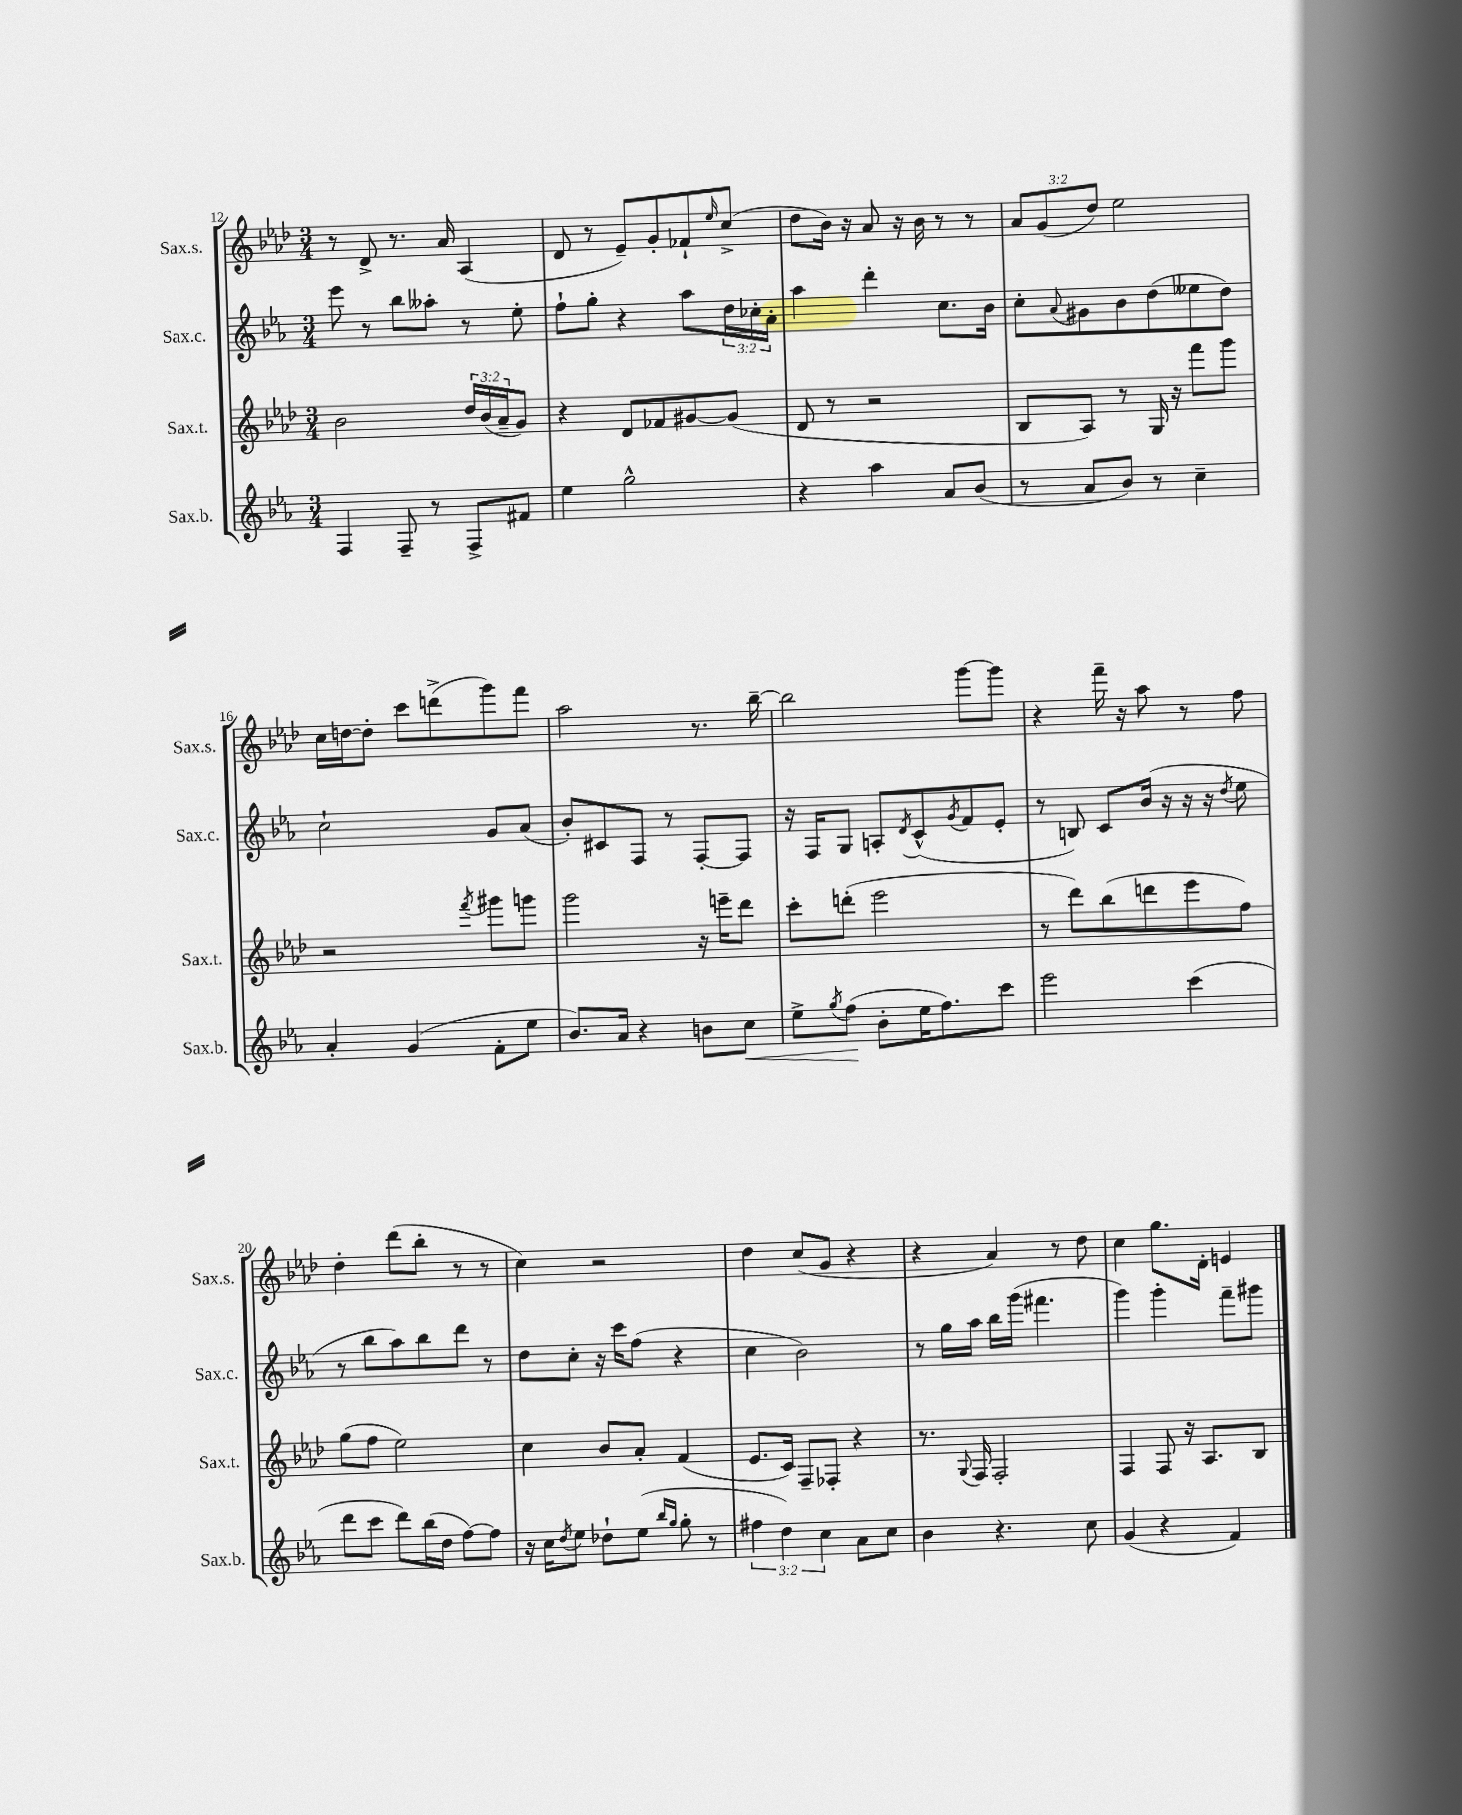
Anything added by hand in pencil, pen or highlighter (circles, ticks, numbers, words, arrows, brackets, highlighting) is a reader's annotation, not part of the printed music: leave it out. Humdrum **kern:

**kern	**kern	**kern	**kern
*staff4	*staff3	*staff2	*staff1
*clefG2	*clefG2	*clefG2	*clefG2
*k[b-e-a-]	*k[b-e-a-d-]	*k[b-e-a-]	*k[b-e-a-d-]
*M3/4	*M3/4	*M3/4	*M3/4
4F	2b-	8eee-	8r
.	.	8r	8d-^
8F~	.	8bb-	8.r
8r	.	8aa--'	.
.	.	.	16a-
8F^	24dd-	8r	(4A-
.	(24b-	.	.
.	24a-~	.	.
8f#	8g)	8ee-'	.
=	=	=	=
4ee-	4r	8ff`	8d-
.	.	8gg'	8r
2gg^^	8d-	4r	8e-~)
.	8f-	.	8g'
.	[8g#	8aa-	8f-`
.	.	.	16qqee-
.	(8g#]	24dd	(8cc^
.	.	24cc-'	.
.	.	24a-'	.
=	=	=	=
4r	8d-	4aa-	8dd-
.	8r	.	16b-)
.	.	.	16r
4aa-	2r	4ddd'	8a-
.	.	.	16r
.	.	.	16b-
8a-	.	8.cc	8r
(8b-	.	.	8r
.	.	16b-	.
=	=	=	=
8r	8B-	8cc'	12a-
.	.	.	(12g
.	.	8qqa-	.
8a-	8A-)	8g#	.
.	.	.	12dd-)
8b-)	8r	8b-	2ee-
8r	16G	(8dd	.
.	16r	.	.
4cc~	8fff	8ee--	.
.	8ggg	8dd)	.
=	=	=	=
4a-'	2r	2cc`	16cc
.	.	.	[16dd
.	.	.	8dd']
(4g	.	.	8ccc
.	.	.	(8ddd^
.	8qfff	.	.
8f'	8ggg#	8g	8ggg)
8ee-	8ggg	(8a-	8fff
=	=	=	=
8.b-)	2ggg	8b-')	2aa-
.	.	8c#	.
16a-	.	.	.
4r	.	8F	.
.	.	8r	.
8b	16r	[8F'	8.r
.	16eee~	.	.
8cc	8ddd-	8F]	.
.	.	.	[16bb-~
=	=	=	=
8ee-^	8ccc'	16r	2bb-]
.	.	16F	.
8qgg	.	.	.
(8ff	(8ddd'	8G	.
8b-'	2eee-	8A'	.
.	.	8qd	.
16ee-	.	(8c^^	.
8.ff)	.	.	.
.	.	8qg	.
.	.	8f	[8ggg
8ccc	.	8e-'	8ggg]
=	=	=	=
2eee-	8r	8r	4r
.	8ddd-)	8B)	.
.	(8bb-	8c	16fff~
.	.	.	16r
.	8ddd	(16b-	8aa-
.	.	16r	.
(4ccc	8eee-	16r	8r
.	.	16r	.
.	.	8qdd	.
.	8ff)	8ee-	8ff
=	=	=	=
8ddd	(8gg	8r	4dd-'
8ccc	8ff	8bb-	.
8ddd)	2ee-)	8aa-)	(8ddd-
(16bb-	.	8bb-	8bb-'
16dd	.	.	.
[8ff)	.	8ddd	8r
8ff]	.	8r	8r
=	=	=	=
16r	4cc	8dd	4cc)
16cc	.	.	.
8qdd	.	.	.
8ee-	.	8cc'	.
8dd-`	8b-	16r	2r
.	.	16ccc	.
(8ee-	8a-'	(8ff	.
16qqbb-	.	.	.
16qqgg	.	.	.
8gg'	(4f	4r	.
8r	.	.	.
=	=	=	=
6ff#	8.e-	4cc	4dd-
6dd)	.	.	.
.	16c)	.	.
.	8F~	2b-)	(8cc
6cc	.	.	.
.	8F-'	.	8g
8a-	4r	.	4r
8cc	.	.	.
=	=	=	=
4b-	8.r	8r	4r
.	.	16gg	.
.	8qqG	.	.
.	16F	16aa-	.
4.r	2F'	16bb-	4a-)
.	.	(16ggg	.
.	.	4.fff#	.
.	.	.	8r
8cc	.	.	8dd-
=	=	=	=
(4g	4F	4ggg)	4cc
4r	8F	4ggg'	8.gg
.	16r	.	.
.	8.A-	.	16d-'
4f)	.	8fff~	4e
.	8B-	8ggg#	.
==	==	==	==
*-	*-	*-	*-
